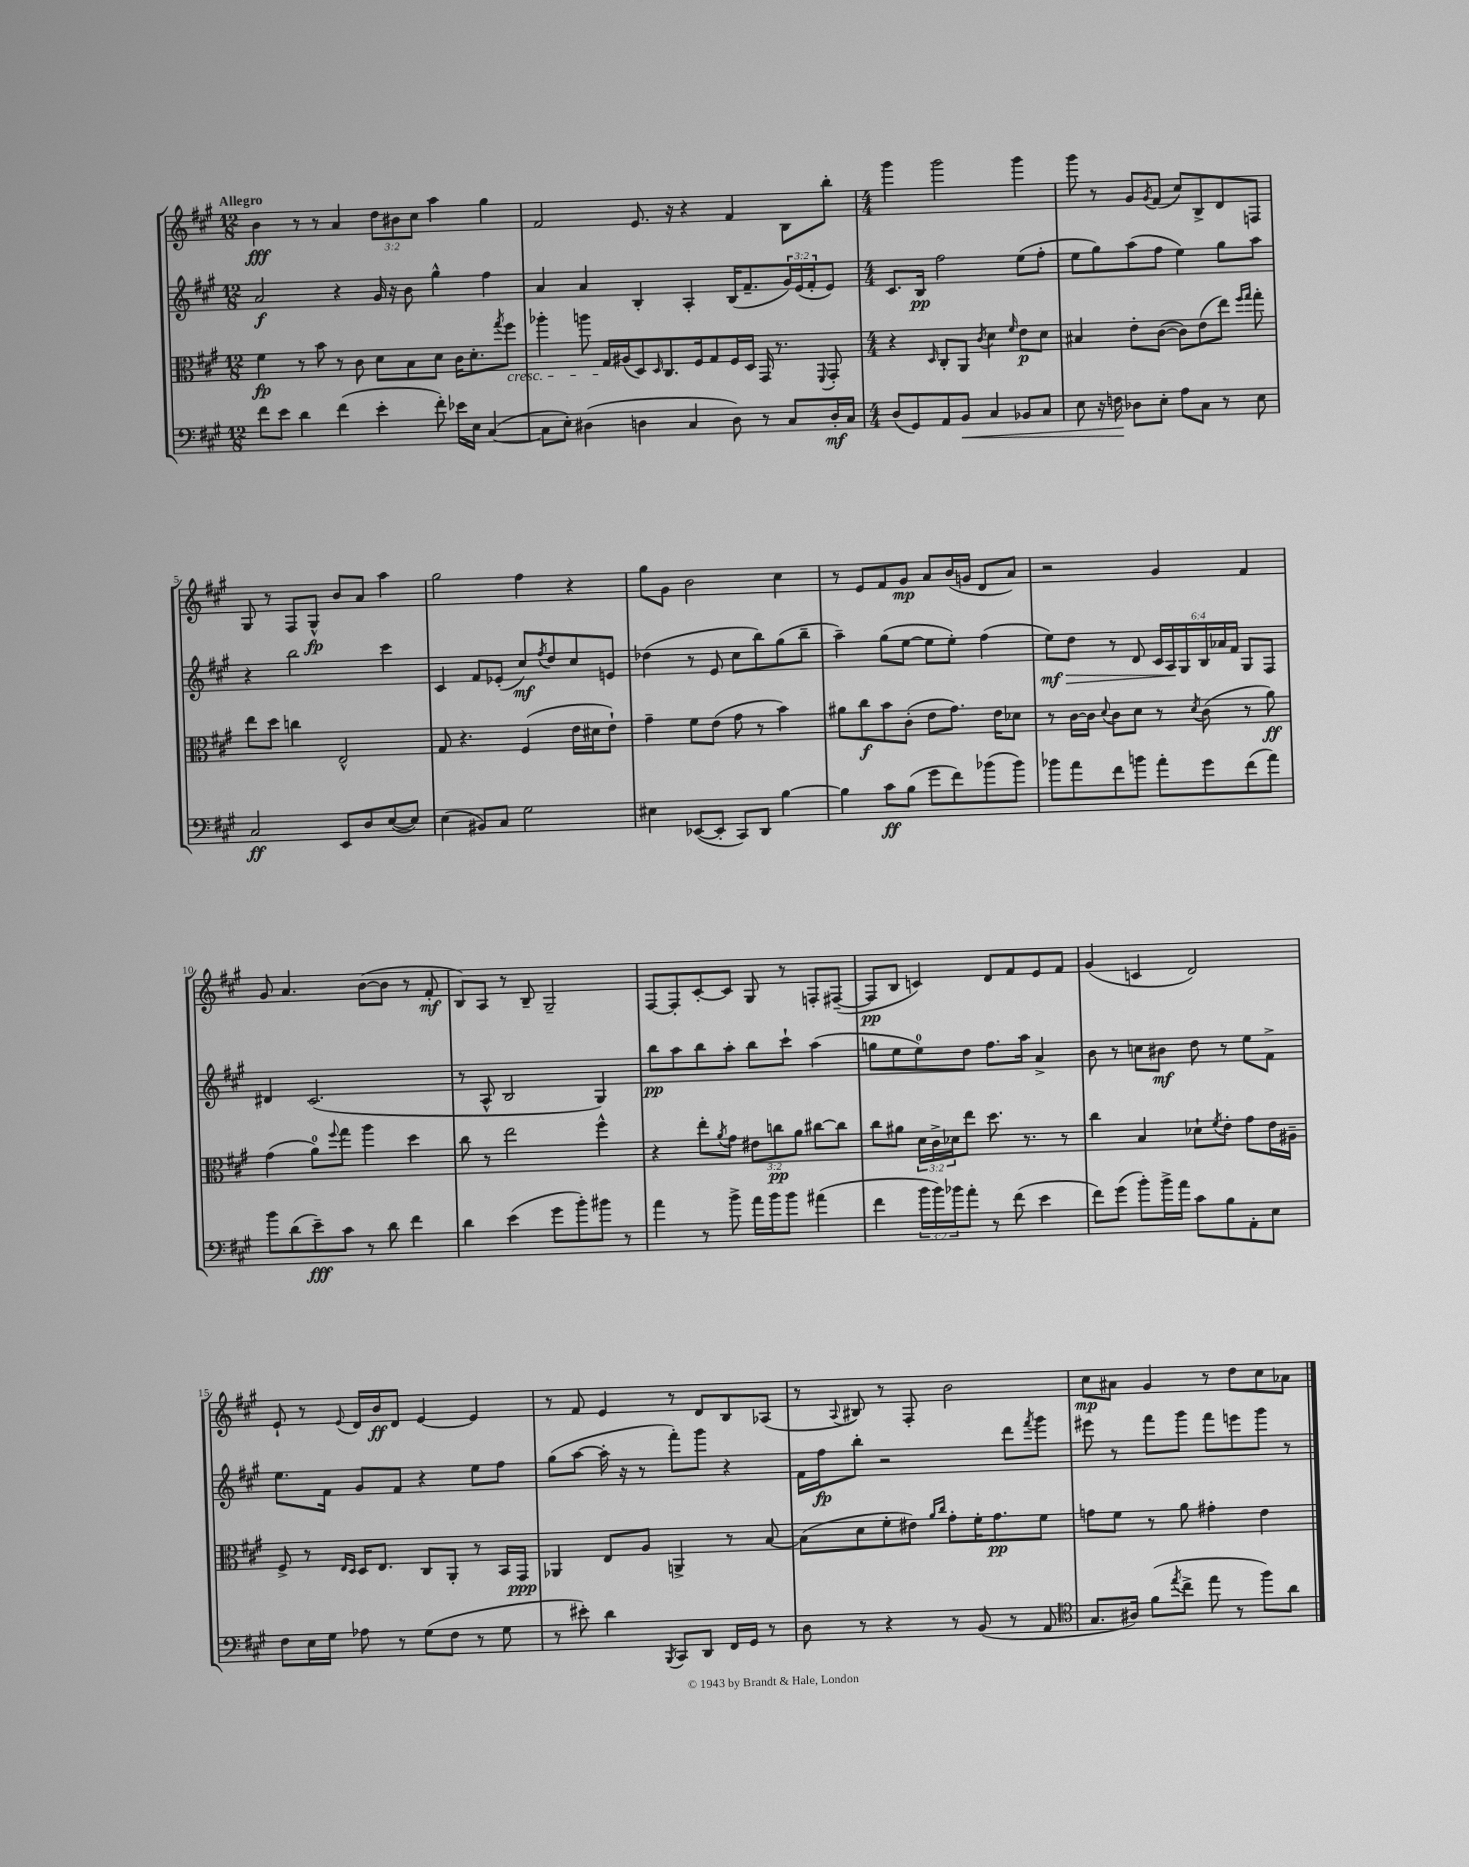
<<
\new StaffGroup <<
\new Staff = "s0" {
    \clef treble \key a \major \numericTimeSignature \time 12/8 \override Staff.TupletNumber.text = #tuplet-number::calc-fraction-text \tempo "Allegro"
    b'4\fff r8 r8 a'4 \tuplet 3/2 { d''8 bis'8 cis''8 } a''4 gis''4 |
    fis'2 e'8. r16 r4 fis'4 b8 b''8-. |
    \numericTimeSignature \time 4/4 gis'''4 gis'''2 gis'''4 |
    gis'''8 r8 gis'8 \acciaccatura { gis'8 } fis'8( cis''8) b8-> d'8 f8 |
    gis8 r8 fis8 gis8-^\fp b'8 a'8 a''4 |
    gis''2 fis''4 r4 |
    gis''8 gis'8 b'2 cis''4 |
    r8 e'8 fis'8 gis'8\mp a'8 b'16( g'16 d'8 a'8) |
    r2 gis'4 fis'4 |
    gis'8 a'4. b'8~( b'8 r8 fis'8-.\mf |
    b8) a8 r8 b8-- gis2-- |
    fis8~ fis8-. cis'8~-. cis'8 gis8 r8 f8-. fis8~--( |
    fis8\pp b8 c'4) d'8 fis'8 e'8 fis'8 |
    gis'4( c'4 d'2) |
    e'8-! r8 \appoggiatura { e'8 } d'16 b'16\ff d'8 e'4~ e'4 |
    r8 fis'8 e'4 r8 d'8 b8 aes8( |
    r8 \appoggiatura { a8 } bis8) r8 fis8-. b'2 |
    cis''8\mp ais'8 gis'4 r8 d''8 cis''8 aes'8 \bar "|." |
}
\new Staff = "s1" {
    \clef treble \key a \major \numericTimeSignature \time 12/8 \override Staff.TupletNumber.text = #tuplet-number::calc-fraction-text
    a'2\f r4 gis'16 r16 b'8 gis''4-^ fis''4 |
    a'4 a'4 b4-. a4-. b16( fis'8.-- \tuplet 3/2 { gis'16) e'16( fis'16-. } e'8) |
    \numericTimeSignature \time 4/4 cis'8. b16\pp fis''2 e''8( fis''8-. |
    e''8 gis''8) a''8( fis''8 e''4) gis''8 a''8 |
    r4 b''2 cis'''4 |
    cis'4 fis'8 ees'8-.( cis''8\mf) \acciaccatura { fis''8 } d''8 cis''8 e'8 |
    des''4( r8 e'8 cis''8 b''8) gis''8( b''8-- |
    a''4--) gis''8( e''8~ e''8 e''8-.) fis''4( |
    e''8\mf\>) d''8 r8 d'8 \tuplet 6/4 { cis'16 a16\! gis16 b16 aes'16 fis'16 } gis8 fis8 |
    dis'4 cis'2.( |
    r8 a8-^ b2 gis4) |
    b''8\pp a''8 b''8 a''8-. b''8 cis'''8-! a''4( |
    g''8 e''8 e''8-0) d''8 fis''8. a''16 a'4-> |
    b'8 r8 c''8 bis'8\mf d''8 r8 e''8 fis'8-> |
    e''8. fis'16 gis'8 fis'8 r4 e''8 fis''8 |
    gis''8( a''8~ a''16-. r16 r8 fis'''8-.) gis'''8 r4 |
    fis'16 fis''16\fp b''8-. r2 d'''8 \acciaccatura { fis'''8 } gis'''8 |
    eis'''8 r8 fis'''8 gis'''8 fis'''8 e'''8 gis'''8 r8 \bar "|." |
}
\new Staff = "s2" {
    \clef alto \key a \major \numericTimeSignature \time 12/8 \override Staff.TupletNumber.text = #tuplet-number::calc-fraction-text
    fis'4\fp r8 b'8 r8 cis'8 d'8 b8 d'8 cis'16 d'8.-. \acciaccatura { gis''8 } fis''8\cresc |
    aes''4-. a''8 gis16\! ais16( d8) \grace { d16 } cis8. fis16 gis8 fis16 d16 gis,16 r8. \appoggiatura { fis,8 } gis,8-. |
    \numericTimeSignature \time 4/4 r4 \grace { d16 } cis8-. a,8 \acciaccatura { cis'8 } d'4 \grace { fis'16 } e'8\p d'8 |
    bis4 e'8-. cis'8~( cis'8) e'8( e''8) \grace { fis''16 gis''16 } gis''8-. |
    e''8 d''8 c''4 e2-^ |
    gis8 r4. fis4( e'16 dis'16 e'8-!) |
    gis'4-- fis'8 e'8( gis'8 r8 b'4) |
    ais'8 cis''8\f b'8 cis'8-.( e'8 gis'8.) e'16 des'8 |
    r8 cis'16~ cis'16 \appoggiatura { d'8 } cis'8 d'8 r8 \acciaccatura { d'8 } cis'8( r8 a'8\ff) |
    gis'4( a'8-0) \appoggiatura { fis''8 } gis''8 a''4 d''4 |
    cis''8 r8 e''2 fis''4-^ |
    r4 e''8-. \acciaccatura { a'8 } gis'8 \tuplet 3/2 { eis'8 c''8\pp a'8 } cis''8~ cis''8 |
    cis''8 ais'8 \tuplet 3/2 { d'16 cis'16-> des'16 } e''8 d''8. r8. r8 |
    cis''4 b4 des'8-! \acciaccatura { fis'8 } e'8-. gis'8 e'16 ais16-- |
    fis8-> r8 \grace { e16 d16 } d16 e8. cis8 a,8-. r8 b,16 gis,16\ppp |
    aes,4 e8 a8 a,4-> r8 b8~ |
    b8( d'8 fis'8-. eis'8) \grace { a'16 cis''16 } gis'8-. fis'16-. gis'8.\pp fis'8 |
    g'8 fis'8 r8 a'8 gis'4-. e'4 \bar "|." |
}
\new Staff = "s3" {
    \clef bass \key a \major \numericTimeSignature \time 12/8 \override Staff.TupletNumber.text = #tuplet-number::calc-fraction-text
    fis'8 e'8 d'4 fis'4( e'4-. fis'8-.) ees'16 e16 cis4~( |
    cis8 e8-.) dis4( d4 cis4 d8) r8 cis8 d16-.\mf cis16 |
    \numericTimeSignature \time 4/4 d8( gis,8) a,8 b,8\< cis4 bes,8 cis8 |
    e8 r16 f16\! des8 e8-. a8 cis8 r8 e8 |
    cis2\ff e,8 d8 e8~( e8) |
    e4( bis,8) cis8 gis2 |
    eis4 ees,8~( ees,8-. cis,8) d,8 b4~ |
    b4 cis'8\ff b8( gis'8 fis'8) bes'8( bes'8) |
    bes'8 a'8 fis'8 b'8 a'8-. gis'8 fis'8( a'8) |
    b'8 d'8( e'8--\fff) cis'8 r8 d'8 fis'4 |
    d'4 e'4( gis'8 b'8-.) bis'8 r8 |
    a'4 r8 b'8-> a'16 b'16 b'8 ais'4( |
    fis'4 \tuplet 3/2 { b'16 b'16) bes'16 } a'8-. r8 fis'8( e'4 |
    fis'8) gis'8( b'8-.) b'16-> a'16 cis'8 b8 a,8-. e8 |
    fis8 e16 gis16 aes8 r8 gis8( fis8 r8 gis8 |
    r8 eis'8-.) d'4 \acciaccatura { b,,8 } cis,8 d,8 fis,16 gis,16 r8 |
    d8 r8 r4 r8 b,8( r8 a,8 |
    \clef tenor gis8. ais16) fis'8( \acciaccatura { e''8 } cis''8-> e''8 r8 fis''8) a'8 \bar "|." |
}
>>
>>
